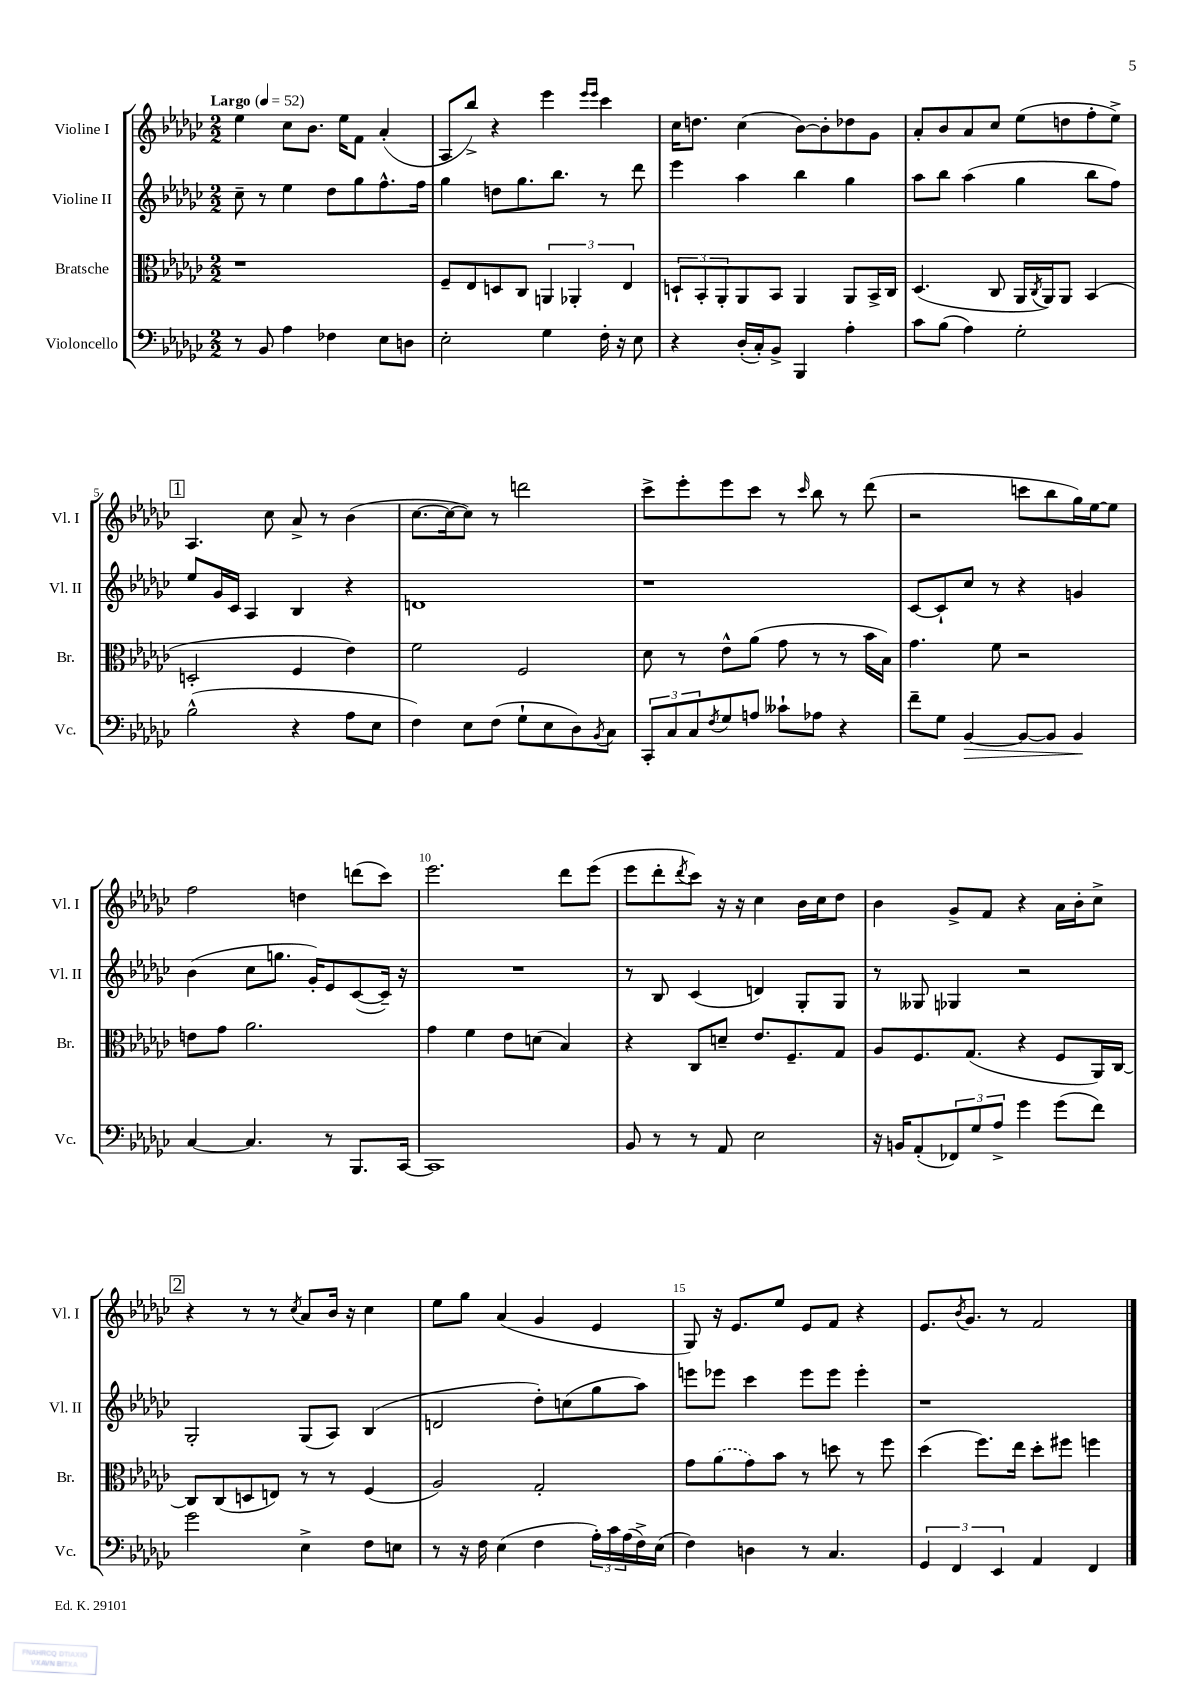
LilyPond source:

<<
\new StaffGroup <<
\new Staff = "s0" \with { instrumentName = "Violine I" shortInstrumentName = "Vl. I" } {
    \clef treble \key ges \major \numericTimeSignature \time 2/2 \tempo "Largo" 4 = 52
    ees''4 ces''8 bes'8. ees''16 f'8 aes'4-.( |
    aes8 bes''8->) r4 ees'''4 \grace { ees'''16 ees'''16 } ces'''4 |
    ces''16 d''8. ces''4( bes'8~) bes'8-. des''8 ges'8 |
    aes'8-. bes'8 aes'8 ces''8 ees''8( d''8 f''8-. ees''8->) |
    \mark \markup { \box "1" } aes4. ces''8 aes'8-> r8 bes'4( |
    ces''8.~ ces''16~ ces''8) r8 d'''2 |
    ces'''8-> ees'''8-. ees'''8 ces'''8 r8 \grace { ces'''16 } bes''8 r8 des'''8( |
    r2 c'''8 bes''8 ges''16) ees''16~ ees''8 |
    f''2 d''4 d'''8( ces'''8) |
    ees'''2. des'''8 ees'''8( |
    ees'''8 des'''8-. \acciaccatura { des'''8 } ces'''8) r16 r16 ces''4 bes'16 ces''16 des''8 |
    bes'4 ges'8-> f'8 r4 aes'16 bes'16-. ces''8-> |
    \mark \markup { \box "2" } r4 r8 r8 \acciaccatura { ces''8 } aes'8 bes'16 r16 ces''4 |
    ees''8 ges''8 aes'4( ges'4 ees'4 |
    ges8) r16 ees'8. ees''8 ees'8 f'8 r4 |
    ees'8. \acciaccatura { bes'8 } ges'8. r8 f'2 \bar "|." |
}
\new Staff = "s1" \with { instrumentName = "Violine II" shortInstrumentName = "Vl. II" } {
    \clef treble \key ges \major \numericTimeSignature \time 2/2
    ces''8-- r8 ees''4 des''8 ges''8 f''8.-^ f''16 |
    ges''4 d''8 ges''8. bes''8. r8 des'''8 |
    ees'''4 aes''4 bes''4 ges''4 |
    aes''8 bes''8 aes''4( ges''4 bes''8 f''8) |
    \mark \markup { \box "1" } ees''8 ges'16 ces'16 aes4 bes4 r4 |
    d'1 |
    r1 |
    ces'8~ ces'8-! ces''8 r8 r4 g'4 |
    bes'4( ces''8 g''8. ges'16-.) ees'8 ces'8~( ces'16--) r16 |
    R1 |
    r8 bes8 ces'4( d'4) ges8-. ges8 |
    r8 geses8 ges4 r2 |
    \mark \markup { \box "2" } ges2-. ges8( aes8) bes4( |
    d'2 des''8-.) c''8( ges''8 aes''8) |
    e'''8 ees'''8 ces'''4 ees'''8 ees'''8 ees'''4-. |
    r1 \bar "|." |
}
\new Staff = "s2" \with { instrumentName = "Bratsche" shortInstrumentName = "Br." } {
    \clef alto \key ges \major \numericTimeSignature \time 2/2
    r1 |
    f8-- ees8 d8 ces8 \tuplet 3/2 { a,4 aes,4-. ees4 } |
    \tuplet 3/2 { d8-! bes,8-. aes,8-. } aes,8 bes,8 aes,4 aes,8 bes,16-> ces16 |
    des4.( ces8 aes,16 \acciaccatura { ces8 } aes,16) aes,8 bes,4( |
    \mark \markup { \box "1" } d2-. f4 ees'4) |
    f'2 f2 |
    des'8 r8 ees'8-^ aes'8( ges'8 r8 r8 bes'16 bes16) |
    ges'4. f'8 r2 |
    e'8 ges'8 aes'2. |
    ges'4 f'4 ees'8 d'8( bes4) |
    r4 ces8 d'8-- ees'8. f8.-- ges8 |
    aes8 f8. ges8.( r4 f8 aes,16) ces16~ |
    \mark \markup { \box "2" } ces8 ces8( d8 e8) r8 r8 f4( |
    aes2) ges2-. |
    ges'8 \once \slurDashed aes'8( ges'8) bes'8 r8 d''8 r8 f''8 |
    des''4( f''8.) ees''16 des''8-. fis''8 f''4 \bar "|." |
}
\new Staff = "s3" \with { instrumentName = "Violoncello" shortInstrumentName = "Vc." } {
    \clef bass \key ges \major \numericTimeSignature \time 2/2
    r8 bes,8 aes4 fes4 ees8 d8 |
    ees2-. ges4 f16-. r16 ees8 |
    r4 des16-.( ces16-.) bes,8-> bes,,4 aes4-. |
    ces'8 bes8( aes4) ges2-. |
    \mark \markup { \box "1" } bes2-^( r4 aes8 ees8 |
    f4) ees8 f8( ges8-! ees8 des8) \acciaccatura { bes,8 } ces8 |
    \tuplet 3/2 { ces,8-. ces8 ces8 } \acciaccatura { f8 } ges8 a8 ceses'8-! aes8 r4 |
    f'8-- ges8 bes,4~\> bes,8~ bes,8 bes,4\! |
    ces4~ ces4. r8 bes,,8. ces,16~ |
    ces,1 |
    bes,8 r8 r8 aes,8 ees2 |
    r16 b,16 aes,8-.( \tuplet 3/2 { fes,8) ges8 aes8-> } ges'4 ges'8( f'8) |
    \mark \markup { \box "2" } ges'2 ees4-> f8 e8 |
    r8 r16 f16 ees4( f4 \tuplet 3/2 { aes16-.) ces'16 aes16( } f16->) ees16( |
    f4) d4 r8 ces4. |
    \tuplet 3/2 { ges,4 f,4 ees,4 } aes,4 f,4 \bar "|." |
}
>>
>>
\layout { \context { \Score \override BarNumber.break-visibility = ##(#f #t #t) barNumberVisibility = #(every-nth-bar-number-visible 5) } }
